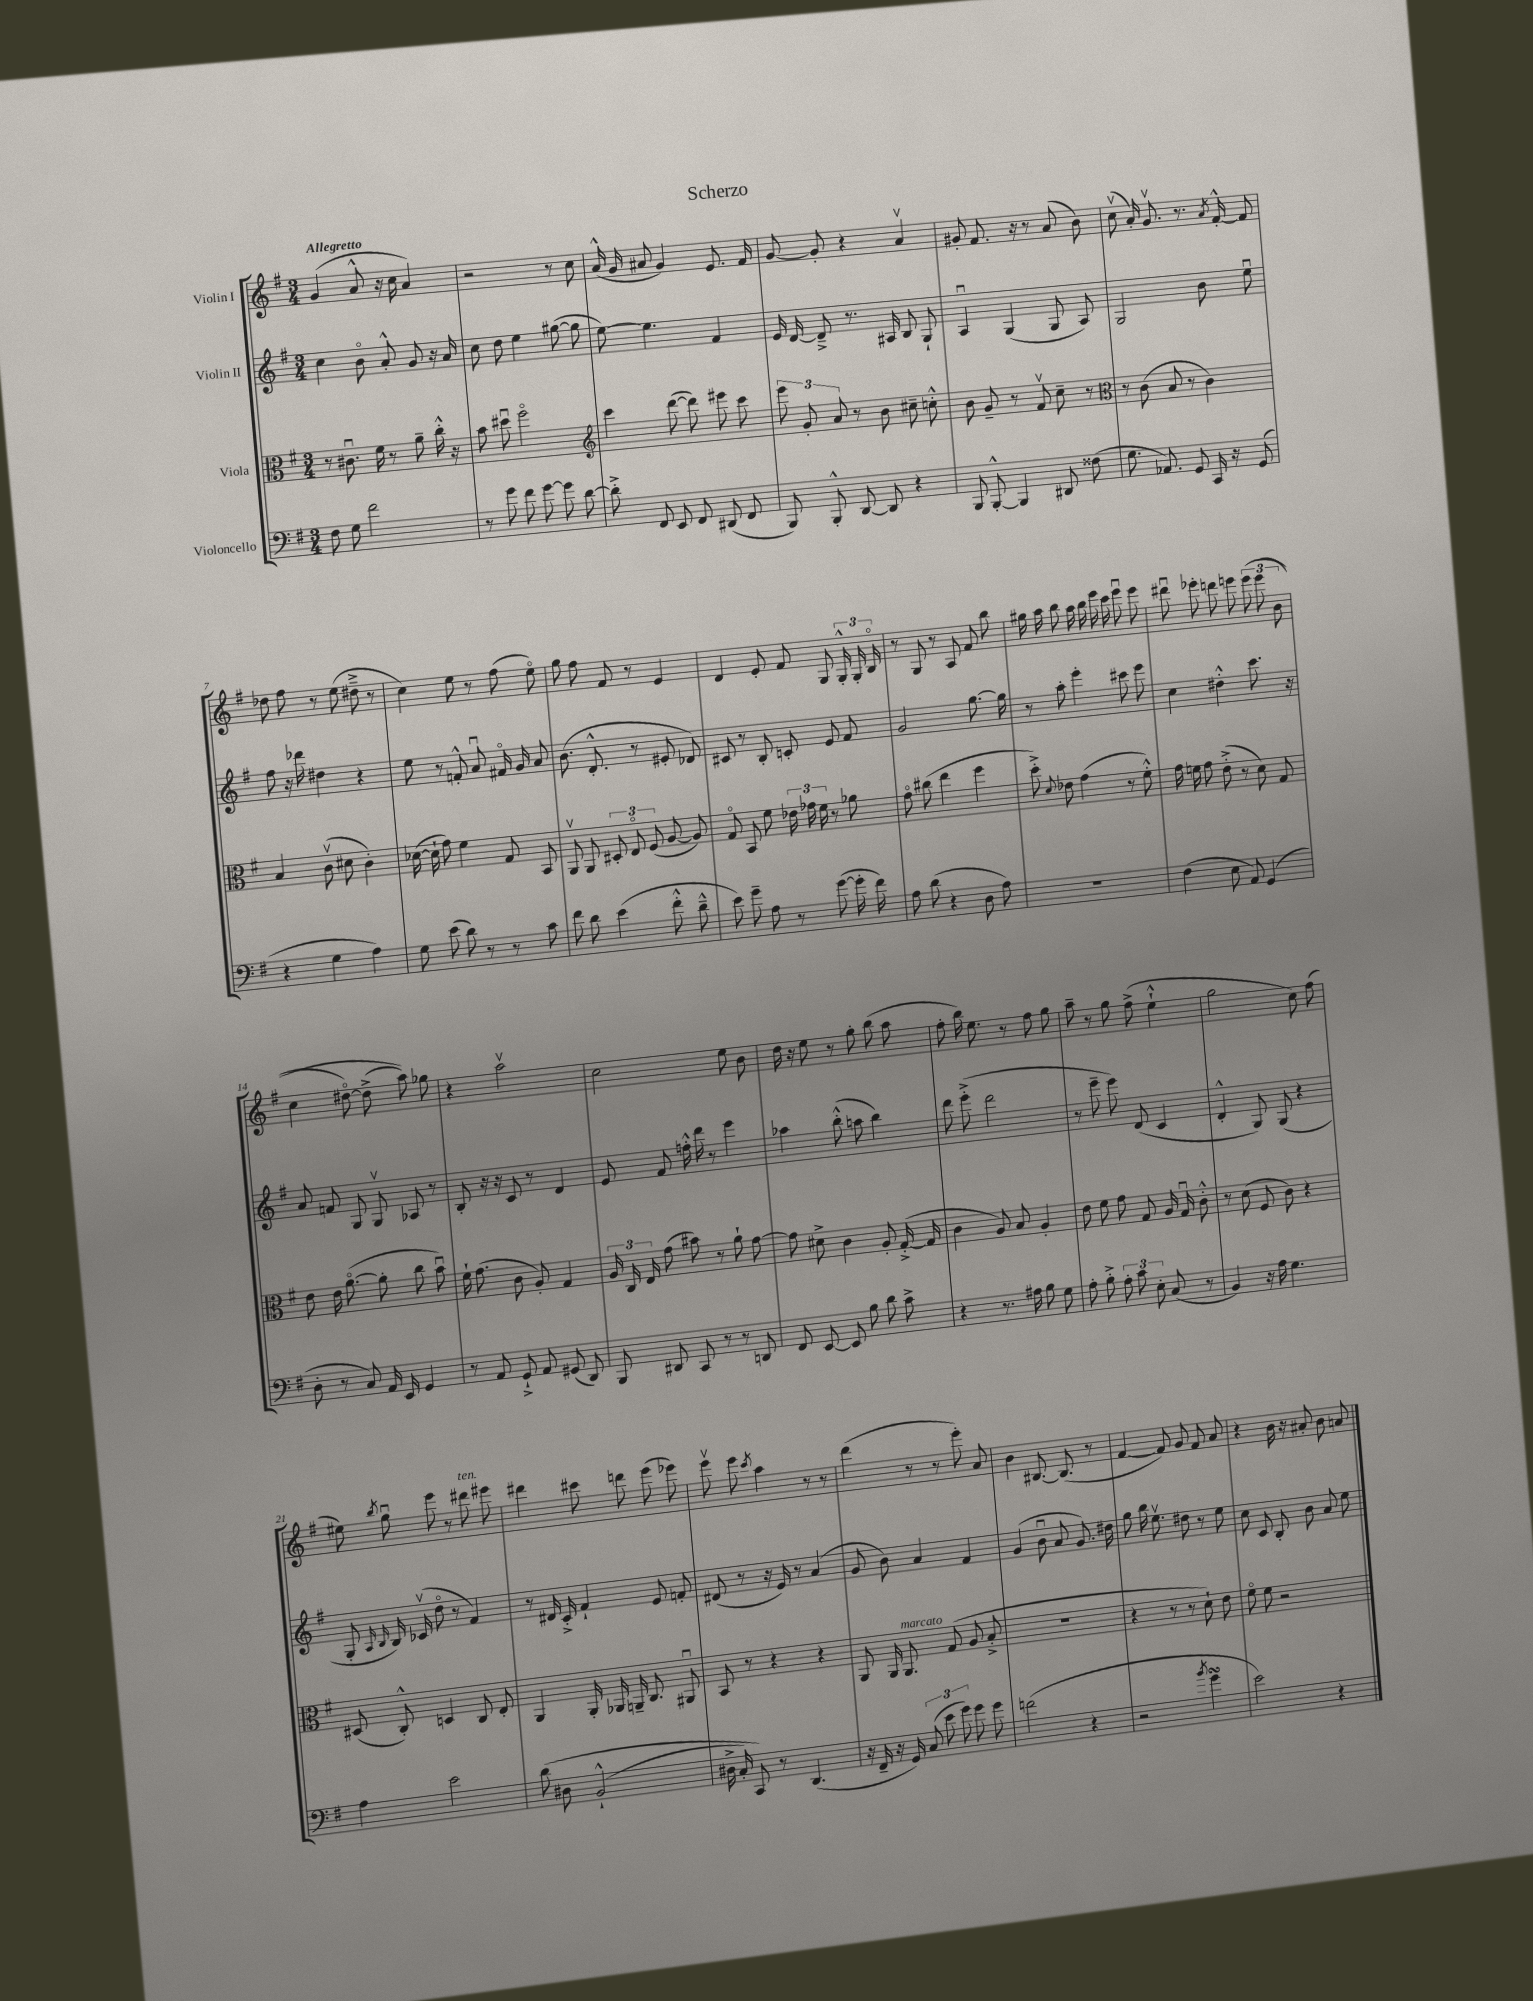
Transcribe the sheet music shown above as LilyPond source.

\header { title = "Scherzo" }
<<
\new StaffGroup <<
\new Staff = "s0" \with { instrumentName = "Violin I" } {
    \clef treble \key g \major \numericTimeSignature \time 3/4 \tempo "Allegretto"
    \autoBeamOff g'4( a'8-^ r16 c''16 a'4) |
    r2 r8 c''8 |
    a'16-^( g'16 ais'8 g'4) e'8. fis'16 |
    g'8~ g'8-. r4 a'4\upbow |
    gis'8-. fis'8. r16 r8 a'8( b'8) |
    c''8\upbow( a'16-.) g'8.\upbow r8. \acciaccatura { a'8 } fis'16~-.-^ fis'8 |
    des''8 fis''8 r8 e''8( dis''8---> r8 |
    c''4) e''8 r8 fis''8( e''8\flageolet) |
    g''8 fis''8 fis'8 r8 e'4 |
    d'4 e'8-. fis'8 g8 \tuplet 3/2 { g16-.-^ g16-. b16\flageolet } |
    r8 g8 r8 a8 fis'8 b''8 |
    gis''16 a''16 b''8 a''16 b''16 e'''16 c'''16 e'''8\downbow e'''8 |
    dis'''8\downbow ees'''8-. d'''8 e'''8 \tuplet 3/2 { e'''8\( e'''8( b'8 } |
    c''4 dis''8~\flageolet) dis''8->( a''8)\) ges''8 |
    r4 a''2\upbow |
    c''2 e''8 b'8 |
    d''16 r16 e''8 r8 g''8-. b''8( a''8 |
    fis''8-. b''16) e''8. r8 fis''8 g''8 |
    a''8-- r8 g''8 fis''8->( e''4-!-^ |
    g''2 c''8) fis''8( |
    eis''8) \acciaccatura { b''8 } g''8\downbow e'''8 r8 dis'''8^\markup { \italic "ten." } eis'''8 |
    dis'''4 cis'''8 d'''8 e'''8( ees'''8) |
    e'''8\upbow e'''8 \acciaccatura { c'''8 } a''4 r8 r8 |
    d'''4( r8 r8 e'''8-.) a'8 |
    b'4 bis8.~ bis8.( r8 |
    fis'4~ fis'8) g'8 fis'8 a'8 |
    r4 b'16 r16 ais'8-. b'8 a'8 \bar "|." |
}
\new Staff = "s1" \with { instrumentName = "Violin II" } {
    \clef treble \key g \major \numericTimeSignature \time 3/4
    \autoBeamOff c''4 b'8\flageolet a'8-.-^ g'8 r16 a'16 |
    c''8 d''8 e''4 gis''8~( gis''8 |
    e''8~) e''4. fis'4 |
    e'16 d'16~ d'8---> r8. ais16 b8 g8-! |
    a4\downbow g4( g8 a8) |
    g2 b'8 e''8\downbow |
    fis''8 r16 des'''16 dis''4 r4 |
    e''8 r8 f'8-.-^ a'8\downbow fis'16\flageolet g'16 a'8 |
    b'8.( d'8.-.-^ r8 eis'8-. des'8) |
    cis'8 r8 b8-. c'8-. e'8 fis'8 |
    g'2 g''8.~ g''16 |
    r8 a''8-. e'''4-. cis'''8 e'''8 |
    c''4 dis''4-.-^ c'''8. r16 |
    a'8 f'8 g8 g8\upbow aes8 r8 |
    b8-. r16 r16 c'8 r8 d'4 |
    e'8 fis'8 f''16-.-^ d'''16 r8 e'''4 |
    aes''4 b''8-.-^( a''8 b''4) |
    d'''8 e'''8-.->( d'''2 |
    r8 e'''8-- e'''8) d'8( c'4 |
    d'4-.-^ g8) g8( r4 |
    g8-. \grace { a16 b16 } b16) ces'16\upbow( d''8\flageolet r8 fis'4) |
    r8 dis'16 c'16-.-> fis'4-! e'8 f'8-. |
    dis'8( r8 r16 e'16) r8 a'4( |
    g'8 b'8) a'4 fis'4 |
    g'4( b'8\downbow a'8 g'8.) dis''16 |
    g''8 b''16 e''8.\upbow dis''8 r8 e''8 |
    c''8 c'8 b8-. b'8 a'8 e''8 \bar "|." |
}
\new Staff = "s2" \with { instrumentName = "Viola" } {
    \clef alto \key g \major \numericTimeSignature \time 3/4
    \autoBeamOff r8 cis'8.\downbow fis'16 r8 a'8-- c''16-.-^ r16 |
    b'8 dis''8\downbow fis''2\flageolet |
    \clef treble c'''4 d'''8~( d'''8) eis'''8 c'''8 |
    \tuplet 3/2 { e'''8 g'8-. a'8 } r8 b'8 cis''8-- c''8-.-^ |
    b'8 g'8-- r8 fis'8\upbow c''8-- r8 |
    \clef alto r8 c'8( b8 r8 c'4) |
    b4 c'8\upbow( dis'8 c'4-.) |
    des'16~( des'16-! g'8) fis'4 g8 b,8 |
    a,8\upbow a,8 \tuplet 3/2 { dis8-. e8\flageolet fis8( } a8~ a8) |
    g8\flageolet b,8 fis'8 \tuplet 3/2 { ees'16 ges'16 fis'16 } r8 aes'8 |
    g'8\flageolet cis''8( e''4 fis''4 |
    d''8-.->) \appoggiatura { d'8 } ees'8 g'4( r8 fis'8-.-^) |
    g'16 f'16 g'8 e'8-.->( r8 d'8) g8 |
    e'8 e'16 a'8.~\flageolet( a'8-. c''8 b'8\downbow) |
    fis'16-! g'8.( c'8 a8-.) g4 |
    \tuplet 3/2 { a16 c16 e16 } g'8( bis'8) r8 a'8-! g'8~ |
    g'8 dis'8-> c'4 a8-. g16~-.->( g16 |
    c'4 a8) b8 a4-. |
    e'8 fis'8 g'8 g8 a16 g16\downbow c'8-.-^ |
    r8 d'8( fis8 c'8) r4 |
    dis8( c8-.-^) d4 c8 e8-. |
    a,4 a,16-. aes,16 a,16-- c8. ais,8\downbow |
    b,8 r8 r4 r4 |
    a,8 a,16 a,8.^\markup { \italic "marcato" } g8( a8 b8-.-> |
    R2. |
    r4 r8 r8 d'8-!) e'8 |
    fis'8\flageolet fis'8 r2 \bar "|." |
}
\new Staff = "s3" \with { instrumentName = "Violoncello" } {
    \clef bass \key g \major \numericTimeSignature \time 3/4
    \autoBeamOff fis8 g8 fis'2 |
    r8 g'8 fis'8 g'8~ g'8 d'8~ |
    d'8-.-> fis,8 e,8 fis,8 dis,8( fis,8 |
    b,,8) b,,8-.-^ d,8~ d,8 r4 |
    b,,8 b,,8~-.-^ b,,4 dis,8 fisis8( |
    g8. aes,8.) g,8 c,16 r16 g,8( |
    r4 g4 a4) |
    g8 e'8( d'8) r8 r8 c'8 |
    fis'8 d'8 e'4( fis'8-.-^ d'8---^ |
    e'8) g'8-- a8 r8 g'8~( g'16-. fis'16) |
    a8 d'8( r4 d8 a8) |
    R2. |
    fis4( e8 a,8) g,4( |
    d8-. r8 c8) a,16 e,16 g,4 |
    r8 a,8 g,8-!-> a,8 gis,8( d,8) |
    b,,8 dis,8 c,8 r8 r8 d,8 |
    fis,8 e,8~ e,8 b8 d'8 c'8-> |
    r4 r8. ais16 b8 g8 |
    a8-. b8-.-> \tuplet 3/2 { a8-. c'8 e8-. } c8( r8 |
    b,4) r16 a16 g4. |
    a4 e'2 |
    d'8\( dis8 b,2-!-^( |
    dis16-> c16-.) c,8\) r8 d,4.( |
    r16 fis,16-- r16 g,16) \tuplet 3/2 { c8( e'8 g'8) } g'8 g'8 |
    f'2( r4 |
    r2 \acciaccatura { b'8 } g'4\turn |
    e'2) r4 \bar "|." |
}
>>
>>
